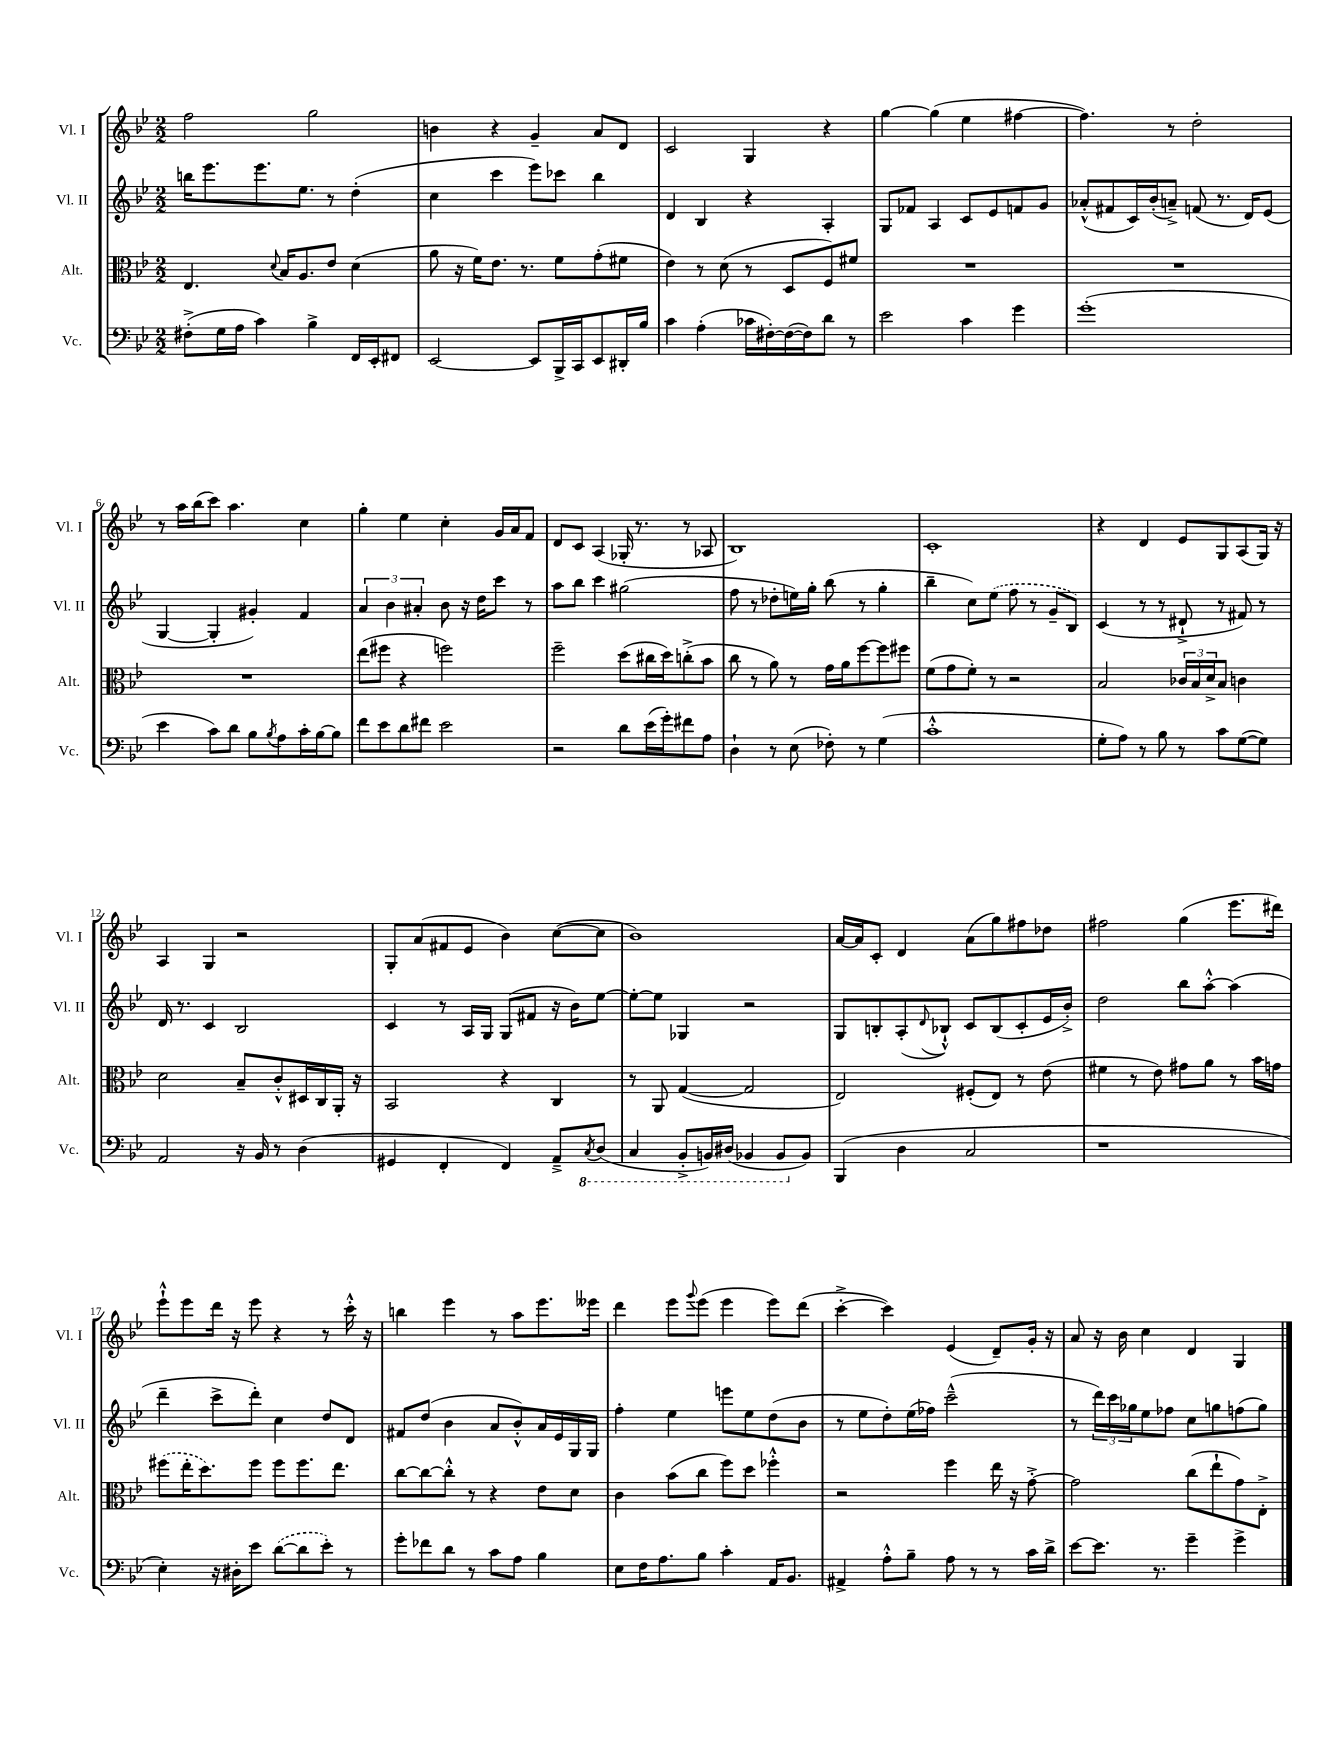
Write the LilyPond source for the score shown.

<<
\new StaffGroup <<
\new Staff = "s0" \with { instrumentName = "Vl. I" shortInstrumentName = "Vl. I" } {
    \clef treble \key bes \major \numericTimeSignature \time 2/2
    f''2 g''2 |
    b'4 r4 g'4-- a'8 d'8 |
    c'2 g4 r4 |
    g''4~ g''4( ees''4 fis''4~ |
    fis''4.) r8 d''2-. |
    r8 a''16 bes''16( c'''8) a''4. c''4 |
    g''4-. ees''4 c''4-. g'16 a'16 f'8 |
    d'8 c'8 a4( ges16-. r8. r8 aes8 |
    bes1) |
    c'1-. |
    r4 d'4 ees'8 g8 a8( g16) r16 |
    a4 g4 r2 |
    g8-. a'8( fis'8 ees'8 bes'4) c''8~( c''8 |
    bes'1) |
    a'16~ a'16 c'8-. d'4 a'8( g''8) fis''8 des''8 |
    fis''2 g''4( ees'''8. dis'''16) |
    ees'''8-!-^ ees'''8 d'''16 r16 ees'''8 r4 r8 c'''16-.-^ r16 |
    b''4 ees'''4 r8 a''8 ees'''8. eeses'''16 |
    d'''4 ees'''8 \appoggiatura { g'''8 } ees'''8( ees'''4 ees'''8) d'''8( |
    c'''4~-.-> c'''4) ees'4( d'8--) g'16-. r16 |
    a'8 r16 bes'16 c''4 d'4 g4 \bar "|." |
}
\new Staff = "s1" \with { instrumentName = "Vl. II" shortInstrumentName = "Vl. II" } {
    \clef treble \key bes \major \numericTimeSignature \time 2/2
    b''16 ees'''8. ees'''8. ees''8. r8 d''4-.( |
    c''4 c'''4 ees'''8) ces'''8 bes''4 |
    d'4 bes4 r4 a4-. |
    g8 fes'8 a4 c'8 ees'8 f'8 g'8 |
    aes'8-.-^( fis'8 c'16) bes'16-.( a'8--->) f'8( r8. d'16) ees'8( |
    g4~ g4-. gis'4-.) f'4 |
    \tuplet 3/2 { a'4 bes'4 ais'4-. } bes'8 r16 d''16 c'''8 r8 |
    a''8 bes''8 c'''4 gis''2( |
    f''8 r8 des''8-. e''16) g''16-. bes''8( r8 g''4-. |
    bes''4-- c''8) \once \slurDashed ees''8( f''8 r8 g'8-- bes8) |
    c'4( r8 r8 dis'8-!-> r8 fis'8) r8 |
    d'16 r8. c'4 bes2 |
    c'4 r8 a16 g16 g8( fis'8 r16 bes'16) ees''8~ |
    ees''8~-. ees''8 ges4 r2 |
    g8 b8-. a8-.( \appoggiatura { d'8 } bes8-!-^) c'8 bes8( c'8-. ees'16 bes'16-.->) |
    d''2 bes''8 a''8~-.-^ a''4( |
    d'''4-- c'''8-> d'''8-.) c''4 d''8 d'8 |
    fis'8 d''8( bes'4 a'8 bes'8-.-^) a'16 ees'16 g16 g16 |
    f''4-. ees''4 e'''8 ees''8 d''8( bes'8 |
    r8 ees''8 d''8-.) ees''16( fes''16) c'''2---^( |
    r8 \tuplet 3/2 { d'''16) c'''16 ges''16 } ees''8 fes''8 c''8 g''8 f''8( g''8) \bar "|." |
}
\new Staff = "s2" \with { instrumentName = "Alt." shortInstrumentName = "Alt." } {
    \clef alto \key bes \major \numericTimeSignature \time 2/2
    ees4. \appoggiatura { d'8 } bes16 a8. ees'8 d'4( |
    a'8 r16 f'16) ees'8. r8. f'8 g'8-.( fis'8 |
    ees'4) r8 d'8( r8 d8 f8) fis'8 |
    R1 |
    R1 |
    R1 |
    ees''8( fis''8 r4 f''2) |
    f''2-- d''8( cis''16 d''16) c''8-.->( bes'8 |
    c''8 r8 a'8) r8 g'16 a'16 f''8~ f''8 fis''8 |
    f'8( g'8 f'8-.) r8 r2 |
    bes2 \tuplet 3/2 { ces'16 bes16 d'16-> } bes8 c'4 |
    d'2 bes8-- c'8-.-^ dis16 c16 a,16-. r16 |
    bes,2 r4 c4 |
    r8 a,8 g4~( g2 |
    ees2) fis8-.( ees8) r8 ees'8( |
    fis'4 r8 ees'8) gis'8 a'8 r8 bes'16 g'16 |
    \once \slurDashed fis''8( ees''16-. d''8.) fis''8 fis''8 fis''8. ees''8. |
    c''8~ c''8~ c''8-.-^ r8 r4 ees'8 d'8 |
    c'4 bes'8( c''8 f''8) d''8 fes''4-.-^ |
    r2 f''4 ees''16 r16 g'8~-.-> |
    g'2 c''8( ees''8-! g'8) ees8-.-> \bar "|." |
}
\new Staff = "s3" \with { instrumentName = "Vc." shortInstrumentName = "Vc." } {
    \clef bass \key bes \major \numericTimeSignature \time 2/2
    fis8-.->( g16 a16 c'4) bes4-> f,16 ees,16-. fis,8 |
    ees,2~ ees,8 bes,,16-> c,16 ees,8 dis,16-. bes16 |
    c'4 a4-.( ces'16 fis16~-.) fis16~( fis16) d'8 r8 |
    ees'2 c'4 g'4 |
    g'1-.( |
    ees'4 c'8) d'8 bes8 \acciaccatura { bes8 } a8 c'16-. bes16~ bes8 |
    f'8 ees'8 d'8 fis'8 ees'2 |
    r2 d'8 ees'16( g'16-.) fis'8 a8 |
    d4-! r8 ees8( fes8-.) r8 g4( |
    c'1-.-^ |
    g8-. a8) r8 bes8 r8 c'8 g8~( g8) |
    a,2 r16 bes,16 r8 d4( |
    gis,4 f,4-. f,4) a,8---> \ottava #-1 \acciaccatura { c,8 } d,8( |
    c,4 bes,,8-.-> b,,16) dis,16( bes,,4 bes,,8 \ottava #0 bes,8) |
    bes,,4( d4 c2 |
    r1 |
    ees4-.) r16 dis16-. ees'8 \once \slurDashed d'8~( d'8 ees'8-.) r8 |
    g'8-. fes'8 d'8 r8 c'8 a8 bes4 |
    ees8 f16 a8. bes8 c'4-. a,16 bes,8. |
    ais,4-> a8-.-^ bes8-- a8 r8 r8 c'16 d'16-> |
    ees'8~ ees'8. r8. g'4-- g'4-> \bar "|." |
}
>>
>>
